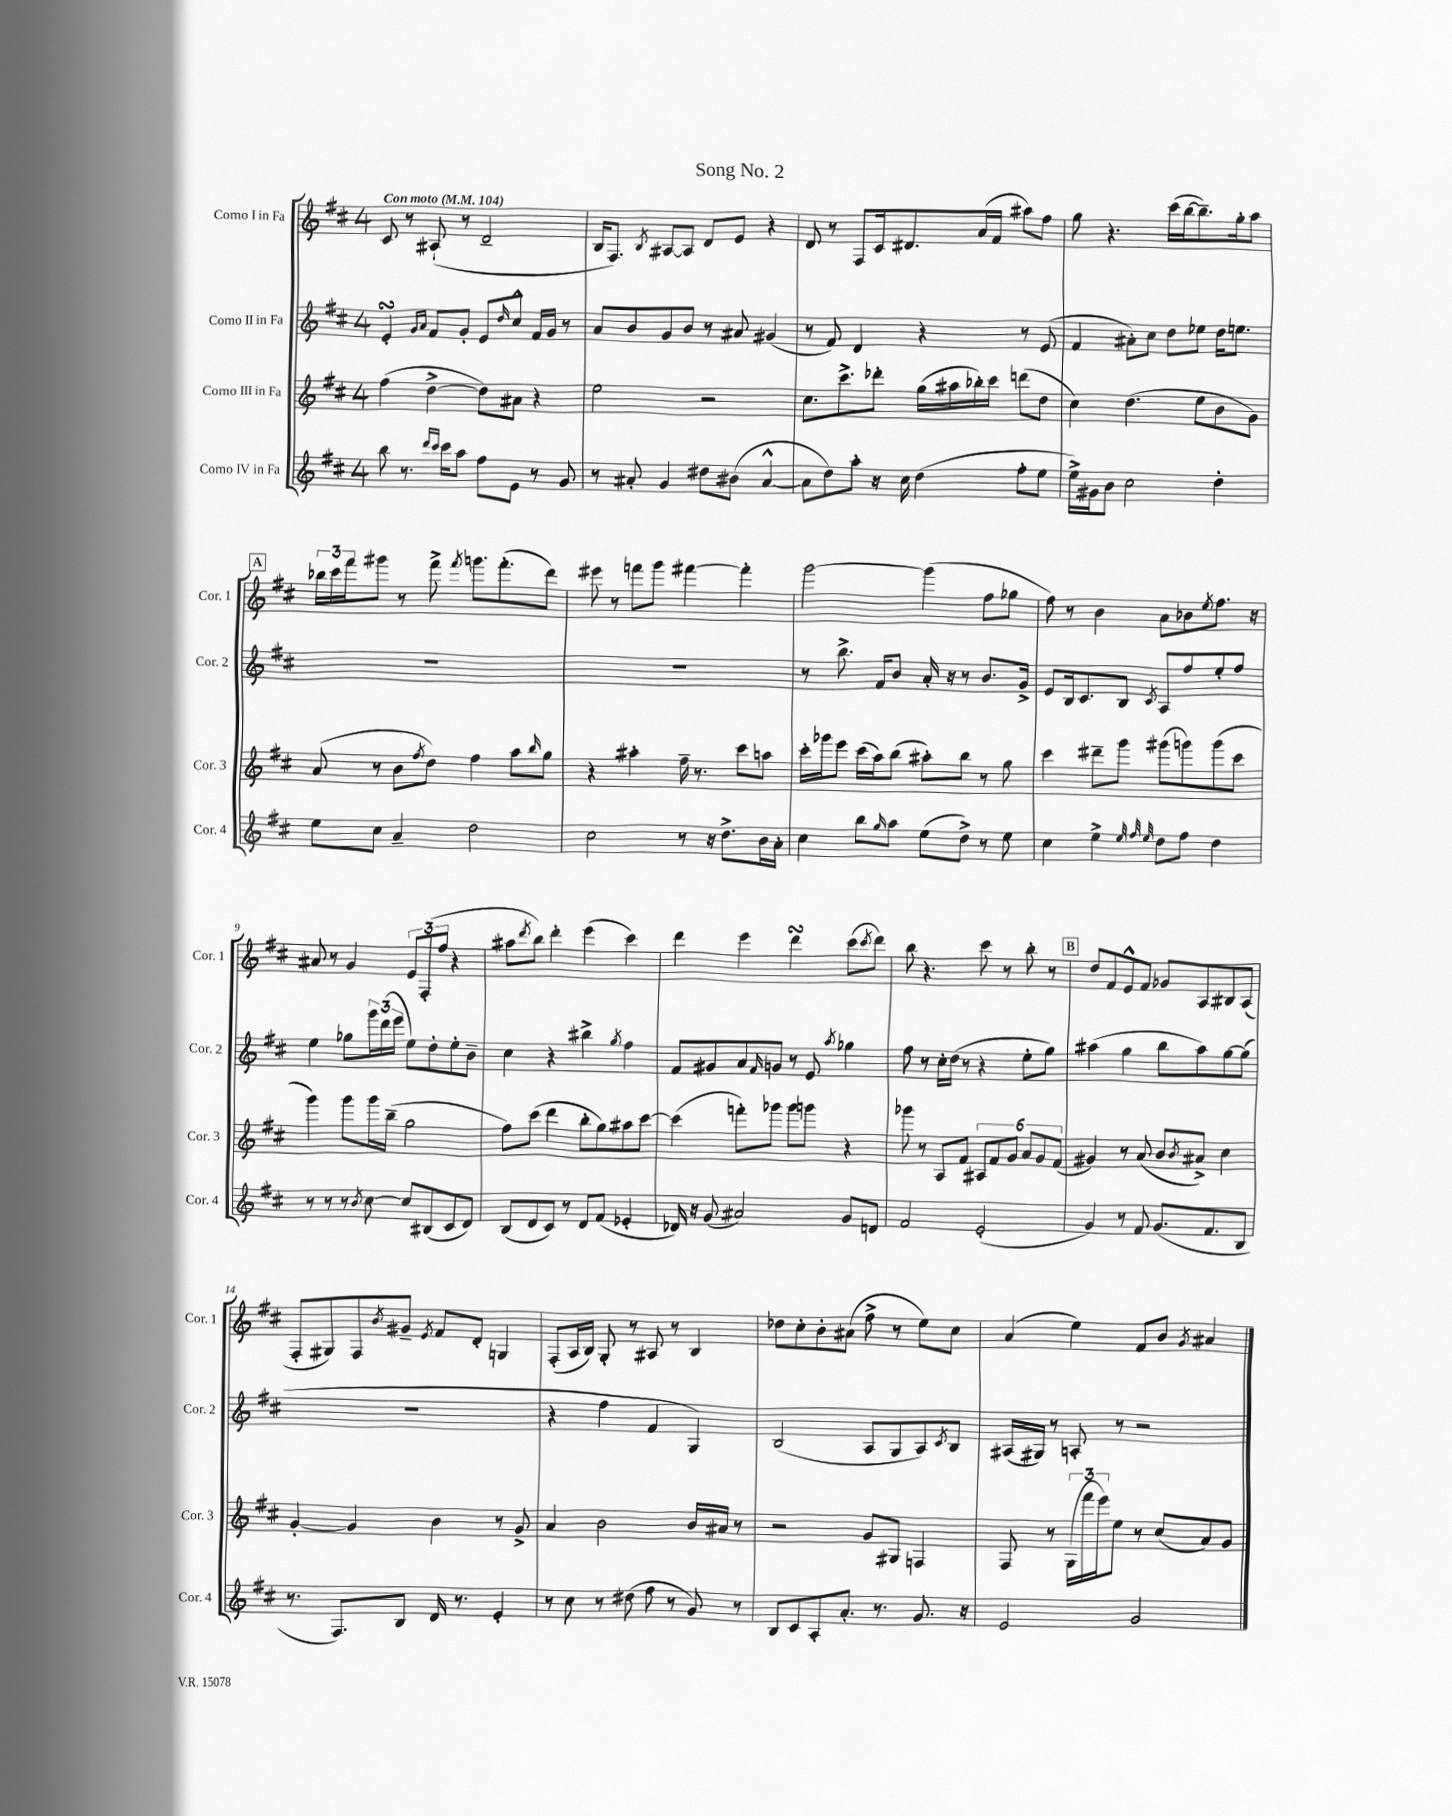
\header { title = "Song No. 2" }
<<
\new StaffGroup <<
\new Staff = "s0" \with { instrumentName = "Corno I in Fa" shortInstrumentName = "Cor. 1" } {
    \clef treble \key d \major \once \override Staff.TimeSignature.style = #'single-digit \time 4/4 \tempo "Con moto" 4 = 104
    cis'8 r8 ais8-!( r8 d'2-- |
    b16 fis8.) \acciaccatura { b8 } ais8~ ais8 d'8 e'8 r4 |
    d'8 r8 fis8 cis'16 dis'8. a'16( fis'16 ais''8) fis''8 |
    g''8 r4. cis'''16( b''16~ b''8.--) g''16-. a''8 |
    \mark \markup { \box "A" } \tuplet 3/2 { bes''16 cis'''16 fis'''16 } gis'''8 r8 fis'''8-> \acciaccatura { fis'''8 } g'''8. fis'''8.-.( d'''8) |
    eis'''8 r8 f'''8 g'''8 fis'''4~ fis'''4-. |
    g'''2~ g'''4( fis''8 ges''8 |
    fis''8) r8 b'4 a'8 bes'8 \acciaccatura { e''8 } fis''8. r16 |
    ais'8 r8 g'4 \tuplet 3/2 { e'8 fis8-.( fis''8 } r4 |
    ais''8 \acciaccatura { d'''8 } b''8) d'''4-. e'''4( cis'''4) |
    d'''4 e'''4 d'''4\turn cis'''8( \acciaccatura { cis'''8 } d'''8) |
    b''8 r4. cis'''8 r8 b''8-. r8 |
    \mark \markup { \box "B" } d''8 fis'8 e'8-^ fis'8 ges'8 a8 bis8 a8( |
    fis8-. gis8) fis8 \acciaccatura { b'8 } gis'8-- \acciaccatura { e'8 } fis'8 d'8-. g4 |
    fis8-.( a16 b16) g8-. r8 ais8 r8 b4 |
    des''8 cis''8-. b'8-. ais'8( fis''8-> r8 e''8) cis''8 |
    a'4( e''4) fis'8 b'8 \acciaccatura { g'8 } ais'4 \bar "|." |
}
\new Staff = "s1" \with { instrumentName = "Corno II in Fa" shortInstrumentName = "Cor. 2" } {
    \clef treble \key d \major \once \override Staff.TimeSignature.style = #'single-digit \time 4/4
    e'4-.\turn \grace { g'16 a'16 } fis'8 g'8-. e'8 \grace { d''16 } cis''8-^ fis'16 g'16 r8 |
    a'8 b'8 g'8 b'8 r8 ais'8 gis'4( |
    r8 fis'8) d'4 r4 r8 e'8( |
    fis'4 ais'8-.) cis''8 d''8 ees''8 d''16 e''8. |
    \mark \markup { \box "A" } R1 |
    R1 |
    r8 b''8.-> fis'16 b'8 a'16-. r16 r8 b'8. g'16-> |
    e'8 b16 cis'8. b8 \acciaccatura { cis'8 } a8 fis''8 e''8-. fis''8 |
    e''4 ges''8 \tuplet 3/2 { g'''16 d'''16( e'''16 } e''8) d''8-. e''8-. b'8-- |
    cis''4 r4 bis''4-> \acciaccatura { g''8 } fis''4 |
    fis'8 gis'8 a'8 \grace { fis'16 } g'8 r8 e'8 \acciaccatura { a''8 } ges''4 |
    fis''8 r8 cis''16-. d''16( r8 r4 e''8-. g''8) |
    \mark \markup { \box "B" } ais''4( g''4 b''8 ais''8) g''8~ g''8( |
    R1 |
    r4 fis''4 fis'4 g4) |
    b2( a8 g8 a8) \acciaccatura { cis'8 } b8 |
    ais16( gis16) r8 a8-. r8 r2 \bar "|." |
}
\new Staff = "s2" \with { instrumentName = "Corno III in Fa" shortInstrumentName = "Cor. 3" } {
    \clef treble \key d \major \once \override Staff.TimeSignature.style = #'single-digit \time 4/4
    fis''4( d''4~-> d''8) ais'8 r4 |
    e''2 r2 |
    cis''8. cis'''8.-> des'''8-. g''16( ais''16 bes''16-.) cis'''16 d'''8( d''8 |
    cis''4) d''4.( e''8 b'8 g'8) |
    \mark \markup { \box "A" } a'8( r8 b'8 \acciaccatura { fis''8 } d''8) fis''4 a''8 \grace { b''16 } g''8 |
    r4 ais''4-. fis''16-- r8. cis'''8 a''8 |
    cis'''16-. ges'''16 e'''8 cis'''16( a''16) b''8( ais''8-.) b''8 r8 g''8 |
    cis'''4 dis'''8-- g'''8 gis'''8( g'''8) g'''8( cis'''8 |
    g'''4) g'''8 g'''16 b''16--( g''2 |
    fis''8) cis'''8( d'''4 b''8-. g''8) ais''8 cis'''8~ |
    cis'''4( f'''8-.) ges'''8 ges'''8 g'''8 r4 |
    ges'''8 r8 a8 fis'8 \tuplet 6/4 { ais8 fis'8 g'8 a'8 g'8 fis'8( } |
    \mark \markup { \box "B" } gis'4) r8 a'8( b'8 \acciaccatura { b'8 } ais'8->) cis''4 |
    g'4~-. g'4 b'4 r8 g'8-> |
    a'4 b'2 b'16 ais'16 r8 |
    r2 g'8 gis8 f4 |
    fis8 r8 \tuplet 3/2 { g16( fis'''16 e'''16) } e''8 r8 cis''8( a'8) g'8 \bar "|." |
}
\new Staff = "s3" \with { instrumentName = "Corno IV in Fa" shortInstrumentName = "Cor. 4" } {
    \clef treble \key d \major \once \override Staff.TimeSignature.style = #'single-digit \time 4/4
    b''8 r8. \grace { d'''16 cis'''16 } cis'''16 a''8 fis''8 e'8 r8 g'8 |
    r8 ais'8-. g'4 dis''8 bis'8( ais'4~-^ |
    ais'8 d''8) a''8-. r16 cis''16 d''4( fis''8-. e''8 |
    e''16->) gis'16 b'8 cis''2 d''4-. |
    \mark \markup { \box "A" } e''8 cis''8 a'4-- d''2 |
    cis''2 r8 r16 d''8.-> b'16 a'16-. |
    cis''4 b''8 \grace { g''16 } a''8 e''8( d''8->) r8 e''8 |
    cis''4 e''4-> \grace { e''32 fis''32 e''32 } d''8 fis''8 d''4 |
    r8 r8 r8 \acciaccatura { b'8 } cis''8~ cis''8 bis8( cis'8 d'8) |
    b8( d'8 cis'8) r8 d'8 fis'8( ees'4-. |
    des'16) r16 g'8( ais'2) g'8 d'8 |
    fis'2 e'2-.( |
    \mark \markup { \box "B" } g'4) r8 fis'8 g'8.( fis'8. b8 |
    r8. fis8.) b8 d'16 r8. e'4-. |
    r8 cis''8 r8 dis''8( fis''8 r8 g'8) r8 |
    b8 cis'8 a8-. a'8.-. r8. g'8. r16 |
    e'2 g'2 \bar "|." |
}
>>
>>
